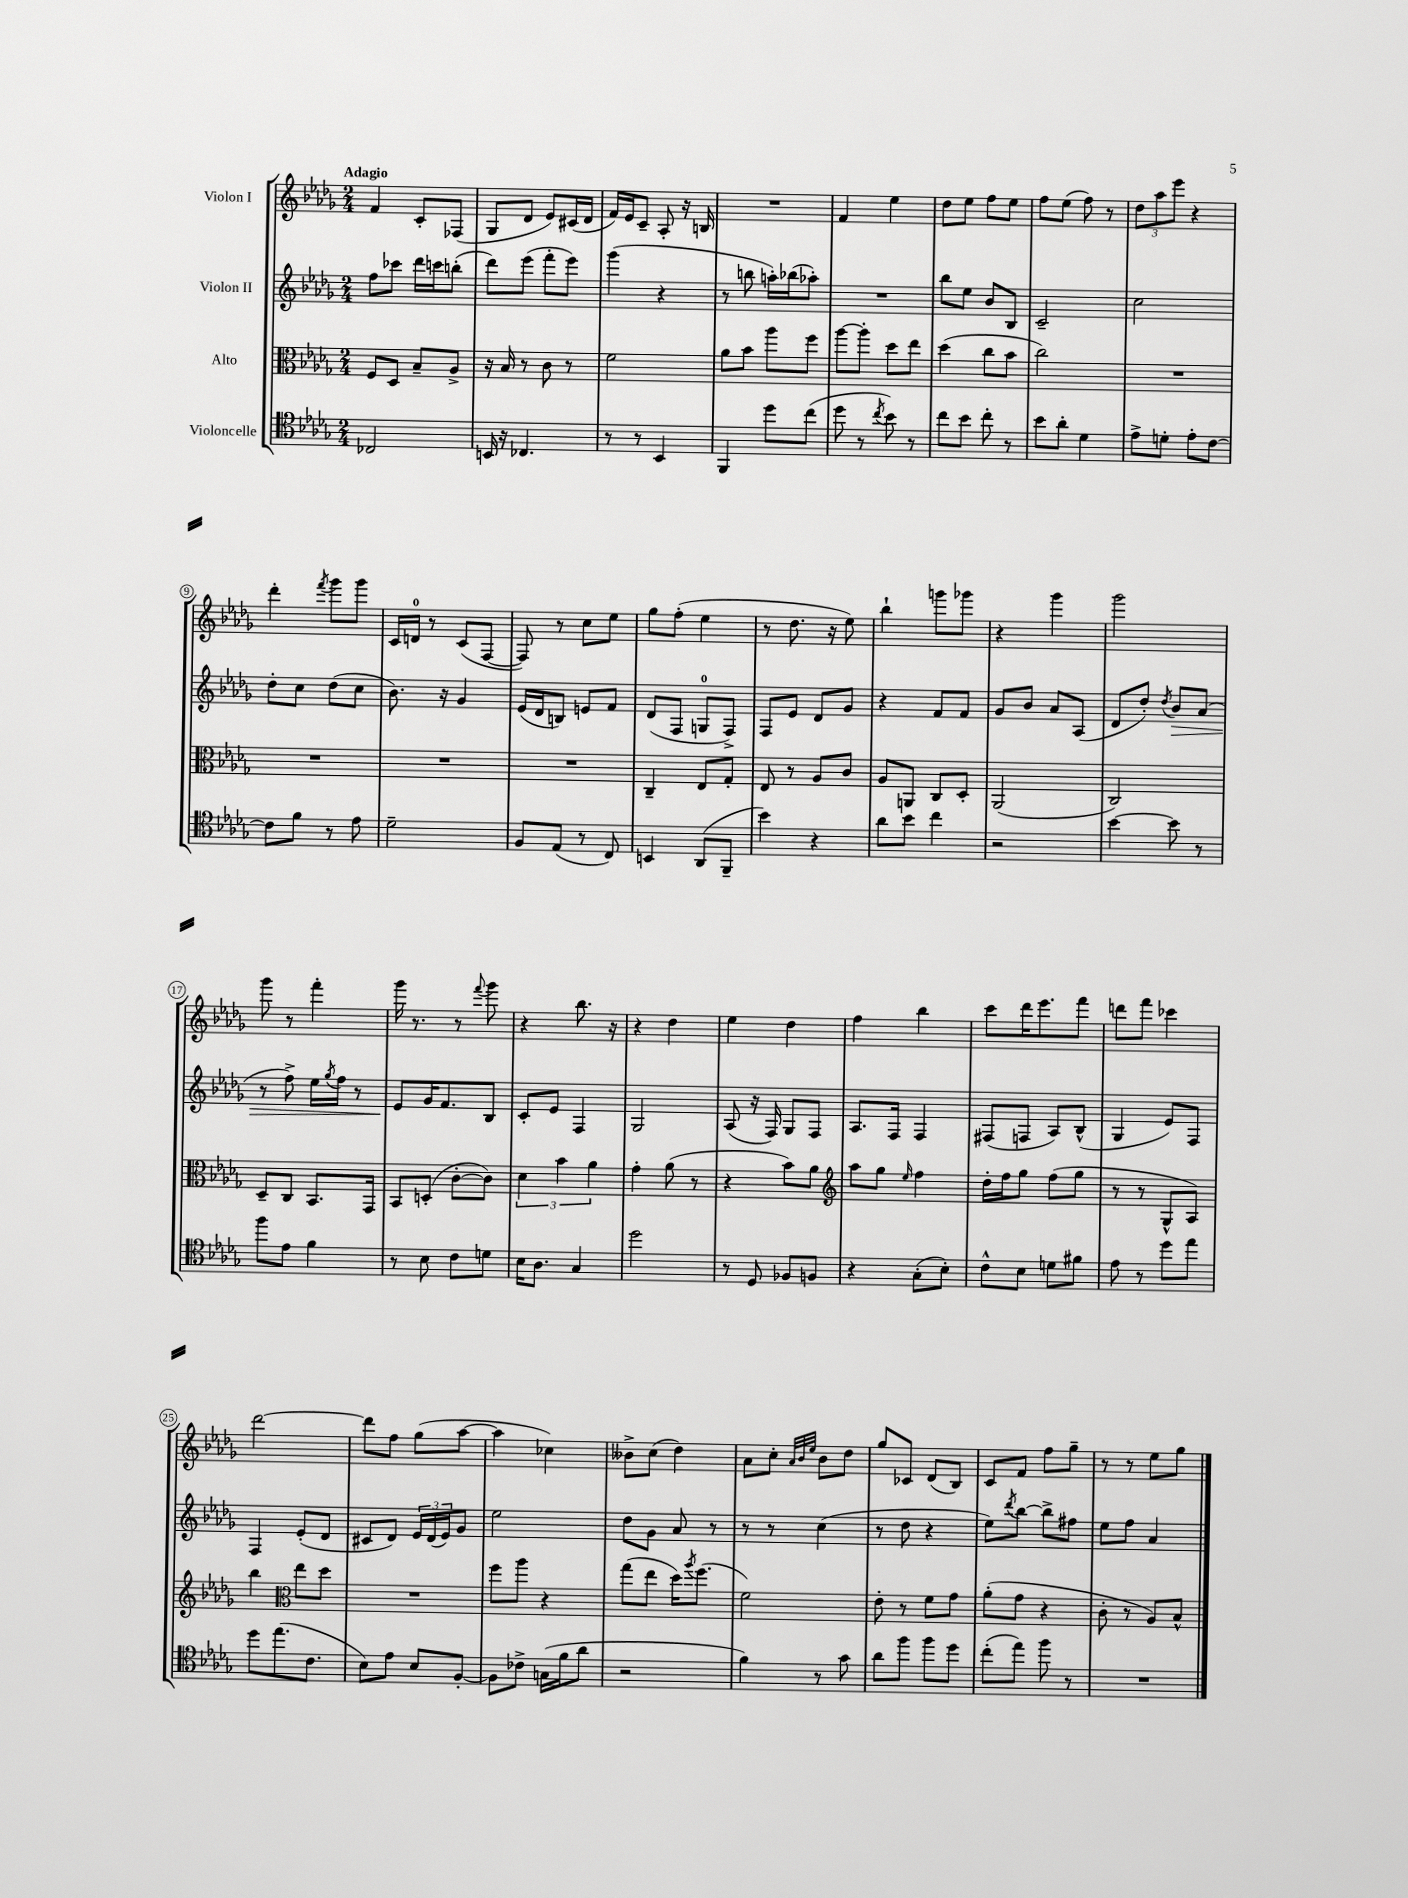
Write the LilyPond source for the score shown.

<<
\new StaffGroup <<
\new Staff = "s0" \with { instrumentName = "Violon I" } {
    \clef treble \key des \major \numericTimeSignature \time 2/4 \tempo "Adagio"
    f'4 c'8-. fes8( |
    ges8 des'8 ees'8) cis'16( des'16 |
    f'16) ees'16 c'8-- aes8-. r16 b16 |
    R2 |
    f'4 ees''4 |
    des''8 ees''8 f''8 ees''8 |
    f''8 ees''8( f''8) r8 |
    \tuplet 3/2 { des''8 aes''8 ees'''8 } r4 |
    des'''4-. \acciaccatura { f'''8 } ges'''8 ges'''8 |
    c'16 d'16-0 r8 c'8( f8~ |
    f8) r8 c''8 ees''8 |
    ges''8 f''8-.( ees''4 |
    r8 des''8. r16 ees''8) |
    bes''4-! g'''8 ges'''8 |
    r4 ges'''4 |
    ges'''2 |
    ges'''8 r8 f'''4-. |
    ges'''16 r8. r8 \appoggiatura { f'''8 } ges'''8 |
    r4 bes''8. r16 |
    r4 des''4 |
    ees''4 des''4 |
    f''4 bes''4 |
    c'''8 des'''16 ees'''8. f'''8 |
    d'''8 f'''8 ces'''4 |
    des'''2~ |
    des'''8 f''8 ges''8( aes''8~ |
    aes''4 ces''4) |
    beses'8-> c''8( des''4) |
    aes'8 c''8-. \grace { aes'32 bes'32 ees''32 } bes'8 des''8 |
    ges''8 ces'8 des'8( bes8) |
    c'8 f'8 f''8 ges''8-- |
    r8 r8 ees''8 ges''8 \bar "|." |
}
\new Staff = "s1" \with { instrumentName = "Violon II" } {
    \clef treble \key des \major \numericTimeSignature \time 2/4
    f''8 ces'''8 des'''16 c'''16 b''8-.( |
    des'''8) ees'''8( f'''8-. ees'''8) |
    ges'''4( r4 |
    r8 b''8 a''16-.) bes''16( aes''8-.) |
    R2 |
    bes''8 ees''8 bes'8 bes8 |
    c'2-- |
    c''2 |
    des''8-. c''8 des''8( c''8 |
    bes'8.) r16 ges'4 |
    ees'16( des'16 b8) e'8 f'8 |
    des'8( f8 g8-0 f8->) |
    f8 ees'8 des'8 ges'8 |
    r4 f'8 f'8 |
    ges'8 bes'8 aes'8 aes8( |
    des'8 des''8-.) \acciaccatura { des''8 } bes'8\> aes'8( |
    r8 f''8->) ees''16 \acciaccatura { ges''8 } f''16 r8 |
    ees'8\! ges'16 f'8. bes8 |
    c'8-. ees'8 f4 |
    ges2 |
    aes8( r16 f16) ges8 f8 |
    aes8. f16 f4 |
    fis8( f8 aes8) bes8-^( |
    ges4 ees'8) f8 |
    f4 ees'8-.( des'8 |
    cis'8 des'8) \tuplet 3/2 { ees'16 des'16( ees'16) } ges'8 |
    ees''2 |
    des''8 ges'8 aes'8 r8 |
    r8 r8 c''4( |
    r8 des''8 r4 |
    ees''8) \acciaccatura { des'''8 } bes''8~ bes''8-> fis''8 |
    ees''8 f''8 aes'4 \bar "|." |
}
\new Staff = "s2" \with { instrumentName = "Alto" } {
    \clef alto \key des \major \numericTimeSignature \time 2/4
    f8 des8 bes8-- aes8-> |
    r16 bes16 r8 c'8 r8 |
    f'2 |
    aes'8 bes'8 aes''8 f''8 |
    aes''8~ aes''8-. des''8 ees''8 |
    des''4( c''8 bes'8 |
    c''2) |
    R2 |
    R2 |
    R2 |
    R2 |
    c4-- ees8 ges8-. |
    ees8 r8 aes8 c'8 |
    aes8 a,8 c8 des8-. |
    aes,2( |
    c2) |
    des8-- c8 bes,8. ges,16 |
    bes,8 d8-.( c'8~-. c'8) |
    \tuplet 3/2 { des'4 bes'4 aes'4 } |
    ges'4-. aes'8( r8 |
    r4 bes'8) aes'8 |
    \clef treble aes''8 ges''8 \grace { ees''16 } f''4 |
    des''16-. f''16 ges''8 f''8( ges''8 |
    r8 r8 ges8-^ aes8) |
    bes''4 \clef alto ees''8 des''8 |
    R2 |
    f''8 aes''8 r4 |
    ges''8( ees''8 des''16) \acciaccatura { aes''8 } f''8.( |
    f'2) |
    ees'8-. r8 f'8 ges'8 |
    aes'8-.( ges'8 r4 |
    c'8-. r8 aes8) bes8-^ \bar "|." |
}
\new Staff = "s3" \with { instrumentName = "Violoncelle" } {
    \clef tenor \key des \major \numericTimeSignature \time 2/4
    ces2 |
    b,16 r16 ces4. |
    r8 r8 bes,4 |
    f,4 des''8 c''8( |
    des''8 r8 \acciaccatura { c''8 } bes'8) r8 |
    c''8 bes'8 c''8-. r8 |
    bes'8 aes'8-. des'4 |
    ees'8-> d'8-. ees'8-. c'8~ |
    c'8 f'8 r8 ees'8 |
    des'2-- |
    f8 ees8( r8 c8) |
    b,4 aes,8( f,8-- |
    bes'4) r4 |
    aes'8 bes'8 c''4 |
    r2 |
    bes'4~ bes'8 r8 |
    f''8 ees'8 f'4 |
    r8 bes8 c'8 d'8 |
    bes16 aes8. ges4 |
    des''2 |
    r8 des8 fes8 f8 |
    r4 ges8-.( bes8-.) |
    c'8-^ bes8 d'8 fis'8 |
    ees'8 r8 des''8 ees''8 |
    des''8 ees''8.( c'8. |
    bes8) ees'8 bes8 f8~-. |
    f8 ces'8-> g16( f'16 aes'8 |
    r2 |
    f'4) r8 ges'8 |
    aes'8 f''8 f''8 des''8 |
    c''8-.( ees''8) f''8 r8 |
    R2 \bar "|." |
}
>>
>>
\layout { \context { \Score \override BarNumber.stencil = #(make-stencil-circler 0.1 0.3 ly:text-interface::print) } }
